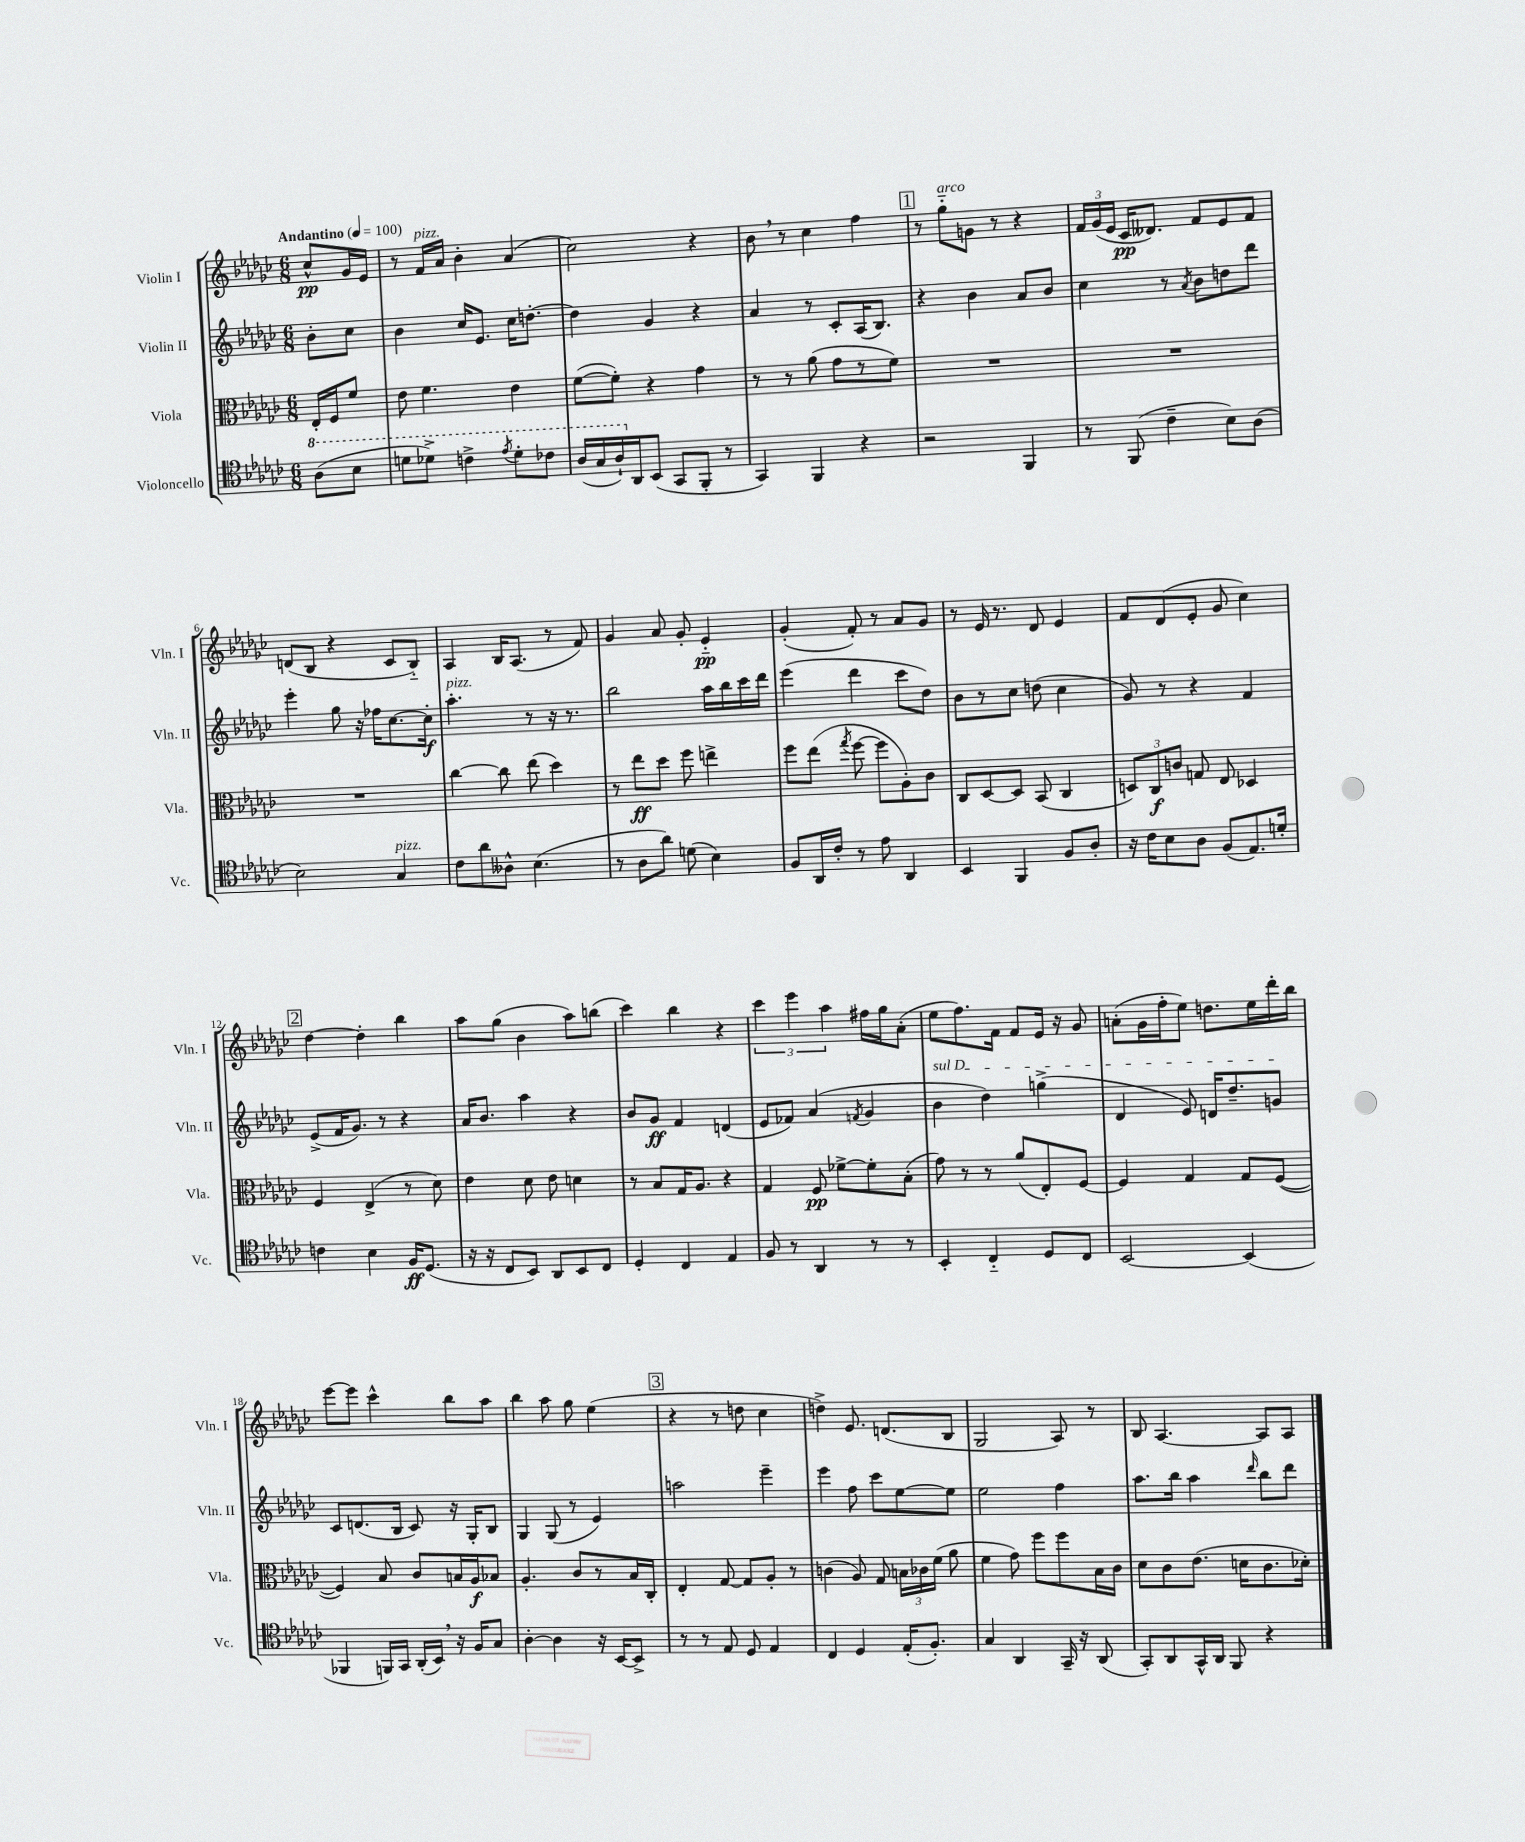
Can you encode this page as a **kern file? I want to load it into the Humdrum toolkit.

**kern	**dynam	**kern	**dynam	**kern	**dynam	**kern	**dynam
*part4	*part4	*part3	*part3	*part2	*part2	*part1	*part1
*staff4	*staff4	*staff3	*staff3	*staff2	*staff2	*staff1	*staff1
*I"Violoncello	*	*I"Viola	*	*I"Violin II	*	*I"Violin I	*
*I'Vc.	*	*I'Vla.	*	*I'Vln. II	*	*I'Vln. I	*
*clefC4	*	*clefC3	*	*clefG2	*	*clefG2	*
*k[b-e-a-d-g-c-]	*	*k[b-e-a-d-g-c-]	*	*k[b-e-a-d-g-c-]	*	*k[b-e-a-d-g-c-]	*
*M6/8	*	*M6/8	*	*M6/8	*	*M6/8	*
*MM100	*	*MM100	*	*MM100	*	*MM100	*
*8va	*	*	*	*	*	*	*
=	=	=	=	=	=	=	=
!	!	!	!	!	!	!LO:TX:a:B:t=Andantino	!
(8a-\L	.	16E-'/LL	.	8b-'\L	.	8cc-^^/L	pp
.	.	16F/J	.	.	.	.	.
8b-\J	.	8f/J	.	8cc-\J	.	16g-/L	.
.	.	.	.	.	.	16e-/JJ	.
=1	=1	=1	=1	=1	=1	=1	=1
8ddn\L	.	8e-\	.	4b-\	.	8r	.
!	!	!	!	!	!	!LO:TX:a:i:t=pizz.	!
8dd-X^\J)	.	4.f\	.	.	.	16f/LL	.
.	.	.	.	.	.	16a-/JJ	.
4ccn^\	.	.	.	16cc-/KL	.	4b-'\	.
.	.	.	.	8.e-/J	.	.	.
8qee-/	.	.	.	.	.	.	.
8dd-'\L	.	4e-\	.	16cc-\KL	.	(4a-/	.
.	.	.	.	[8.ddn'\J	.	.	.
8cc-X\J	.	.	.	.	.	.	.
=2	=2	=2	=2	=2	=2	=2	=2
(16a-/LL	.	([8f\L	.	4dd\]	.	2cc-\)	.
16g-/	.	.	.	.	.	.	.
16a-`/)	.	8f'\J])	.	.	.	.	.
*X8va	*	*	*	*	*	*	*
16AA-/J	.	.	.	.	.	.	.
(8BB-/J	.	4r	.	4g-/	.	.	.
8GG-/L	.	.	.	.	.	.	.
8FF'/J	.	4g-\	.	4r	.	4r	.
8r	.	.	.	.	.	.	.
=3	=3	=3	=3	=3	=3	=3	=3
4GG-/)	.	8r	.	4a-/	.	8b-,\	.
.	.	8r	.	.	.	8r	.
4FF/	.	(8a-\	.	8r	.	4cc-\	.
.	.	8g-\L	.	8c-'/L	.	.	.
4r	.	8r	.	(16A-/K	.	4ff\	.
.	.	.	.	8.B-/J)	.	.	.
.	.	8f\J)	.	.	.	.	.
!!LO:REH:place=s1:t=1
=4	=4	=4	=4	=4	=4	=4	=4
2r	.	2.r	.	4r	.	8r	.
!	!	!	!	!	!	!LO:TX:a:i:t=arco	!
.	.	.	.	.	.	8gg-\L	.
.	.	.	.	4b-\	.	8gn\J	.
.	.	.	.	.	.	8r	.
4FF/	.	.	.	8a-/L	.	4r	.
.	.	.	.	8b-/J	.	.	.
=5	=5	=5	=5	=5	=5	=5	=5
8r	.	2.r	.	4cc-\	.	24f/LL	.
.	.	.	.	.	.	(24g-/	.
.	.	.	.	.	.	24e-/JJ	.
(8FF/	.	.	.	.	.	16c-/KL	pp
.	.	.	.	.	.	8.d--X/J)	.
4c-~\	.	.	.	8r	.	.	.
.	.	.	.	8qa-/	.	.	.
.	.	.	.	8b-\L	.	8f/L	.
8B-\L)	.	.	.	8ddn\	.	8e-/	.
(8A-\J	.	.	.	8ddd-\J	.	8f/J	.
!!LO:LB:g=z
=6	=6	=6	=6	=6	=6	=6	=6
2B-\)	.	2.r	.	4eee-'\	.	(8dn/L	.
.	.	.	.	.	.	8B-/J	.
.	.	.	.	8gg-\	.	4r	.
.	.	.	.	16r	.	.	.
.	.	.	.	16ff-X\KL	.	.	.
!LO:TX:a:i:t=pizz.	!	!	!	!	!	!	!
4G-/	.	.	.	[8.cc-\	.	8c-/L	.
.	.	.	.	.	.	8B-/J)	.
.	.	.	.	16cc-'\Jk]	f	.	.
=7	=7	=7	=7	=7	=7	=7	=7
!	!	!	!	!LO:TX:a:i:t=pizz.	!	!	!
8c-\L	.	[4cc-\	.	4.aa-'\	.	4A-/	.
8a-\	.	.	.	.	.	.	.
8A--X^^\J	.	8cc-\]	.	.	.	16B-/KL	.
.	.	.	.	.	.	(8.A-/J	.
(4.B-\	.	(8ee-\	.	8r	.	.	.
.	.	4dd-\)	.	16r	.	8r	.
.	.	.	.	8.r	.	.	.
.	.	.	.	.	.	8f/)	.
=8	=8	=8	=8	=8	=8	=8	=8
8r	.	8r	.	2bb-\	.	4g-/	.
8A-\L	.	8ee-\L	ff	.	.	.	.
8a-\J)	.	8dd-\J	.	.	.	8a-/	.
(8dn\	.	8ff\	.	.	.	8g-'/	.
4B-\)	.	4een^\	.	16aa-\LL	.	4e-/	pp
.	.	.	.	16bb-\	.	.	.
.	.	.	.	16ccc-\	.	.	.
.	.	.	.	16ddd-\JJ	.	.	.
=9	=9	=9	=9	=9	=9	=9	=9
8F/L	.	8ff\L	.	(4eee-\	.	(4g-'/	.
16AA-/L	.	(8ee-\J	.	.	.	.	.
16c-'/JJ	.	.	.	.	.	.	.
.	.	8qgg-/	.	.	.	.	.
8r	.	[8ff\	.	4ddd-\	.	8f'/)	.
8e-\	.	8ff\L]	.	.	.	8r	.
4AA-/	.	8A-'\)	.	8ccc-\L	.	8a-/L	.
.	.	8c-\J	.	8dd-\J)	.	8g-/J	.
=10	=10	=10	=10	=10	=10	=10	=10
4BB-/	.	8C-/L	.	8b-\L	.	8r	.
.	.	[8D-/	.	8r	.	16e-/	.
.	.	.	.	.	.	8.r	.
4FF/	.	8D-/J]	.	8cc-\J	.	.	.
.	.	(8BB-/	.	(8ddn\	.	8d-/	.
8F/L	.	4C-/	.	4cc-\	.	4e-/	.
8A-'/J	.	.	.	.	.	.	.
=11	=11	=11	=11	=11	=11	=11	=11
16r	.	12Dn/L)	.	8g-/)	.	8f/L	.
16c-\KL	.	.	.	.	.	.	.
.	.	12C-/	f	.	.	.	.
8B-\	.	.	.	8r	.	(8d-/	.
.	.	12cn/J	.	.	.	.	.
8A-\J	.	8Gn/	.	4r	.	8e-'/J	.
(8F/L	.	8E-/	.	.	.	8g-/	.
8.E-/)	.	4D-X/	.	4f/	.	4cc-\)	.
16dn'/Jk	.	.	.	.	.	.	.
!!LO:LB:g=z
!!LO:REH:place=s1:t=2
=12	=12	=12	=12	=12	=12	=12	=12
4cn\	.	4F/	.	(8e-^/L	.	[4dd-\	.
.	.	.	.	16f/K	.	.	.
.	.	.	.	8.g-/J)	.	.	.
4B-\	.	(4E-^/	.	.	.	4dd-'\]	.
.	.	.	.	8r	.	.	.
16F/KL	ff	8r	.	4r	.	4bb-\	.
(8.D-/J	.	.	.	.	.	.	.
.	.	8d-\)	.	.	.	.	.
=13	=13	=13	=13	=13	=13	=13	=13
16r	.	4e-\	.	16a-/KL	.	8aa-\L	.
16r	.	.	.	8.b-/J	.	.	.
8C-/L	.	.	.	.	.	(8gg-\J	.
8BB-/J)	.	8d-\	.	4aa-\	.	4b-\	.
8AA-/L	.	8e-\	.	.	.	.	.
8BB-/	.	4dn\	.	4r	.	8aa-\L)	.
8C-/J	.	.	.	.	.	(8bbn\J	.
=14	=14	=14	=14	=14	=14	=14	=14
4D-'/	.	8r	.	8b-/L	.	4ccc-\)	.
.	.	8B-/L	.	8g-/J	ff	.	.
4C-/	.	16G-/K	.	4f/	.	4bb-\	.
.	.	8.A-/J	.	.	.	.	.
4E-/	.	4r	.	(4dn/	.	4r	.
=15	=15	=15	=15	=15	=15	=15	=15
8F/	.	4G-/	.	8e-/L	.	6ccc-\	.
8r	.	.	.	8f-X/J)	.	.	.
.	.	.	.	.	.	6eee-\	.
4AA-/	.	8F/	pp	(4a-/	.	.	.
.	.	.	.	.	.	6aa-\	.
.	.	[8f-X^\L	.	.	.	.	.
.	.	.	.	8qfn/	.	.	.
8r	.	8f-'\]	.	4g-/	.	16ff#X\LL	.
.	.	.	.	.	.	16gg-\J	.
8r	.	(8B-'\J	.	.	.	(8a-'\J	.
=16	=16	=16	=16	=16	=16	=16	=16
!	!	!	!	!LO:TX:a:i:t=sul D	!	!	!
4BB-'/	.	8g-\)	.	4b-\	.	8ee-\L	.
.	.	8r	.	.	.	8.ff\)	.
4C-/	.	8r	.	4dd-\)	.	.	.
.	.	.	.	.	.	16f\Jk	.
.	.	(8a-/L	.	.	.	8f/L	.
8D-/L	.	8E-'/)	.	(4ggn^\	.	16e-/Jk	.
.	.	.	.	.	.	16r	.
8C-/J	.	[8F/J	.	.	.	8g-/	.
=17	=17	=17	=17	=17	=17	=17	=17
[2BB-/	.	4F/]	.	4d-/	.	(8an'\L	.
.	.	.	.	.	.	16g-\L	.
.	.	.	.	.	.	16ff'\J	.
.	.	4G-/	.	8e-/)	.	8ee-\J)	.
.	.	.	.	16dn/KL	.	8.ddn\L	.
.	.	.	.	8.dd-~/	.	.	.
(4BB-/]	.	8G-/L	.	.	.	.	.
.	.	.	.	.	.	16ee-\L	.
.	.	([8F/J	.	8gn/J	.	16ddd-'\	.
.	.	.	.	.	.	16bb-\JJ	.
!!LO:LB:g=z
=18	=18	=18	=18	=18	=18	=18	=18
4FF-X/	.	4F/])	.	8c-/L	.	[8eee-\L	.
.	.	.	.	(8.dn/	.	8eee-\J]	.
16FFn/LL)	.	8B-/	.	.	.	4ccc-^^\	.
16GG-/JJ	.	.	.	16B-/Jk	.	.	.
(16AA-'/LL	.	8c-/L	.	8c-/)	.	.	.
16BB-,/JJ)	.	.	.	.	.	.	.
16r	.	16Bn/L	.	16r	.	8bb-\L	.
16F/KL	.	16A-/J	f	16G-'/KL	.	.	.
8G-/J	.	8B-X/J	.	8B-/J	.	8aa-\J	.
=19	=19	=19	=19	=19	=19	=19	=19
[4A-'\	.	4.A-'/	.	4G-/	.	4bb-\	.
4A-\]	.	.	.	(8G-/	.	8aa-\	.
.	.	8c-/L	.	8r	.	8gg-\	.
16r	.	8r	.	4e-/)	.	(4ee-\	.
[16BB-/KL	.	.	.	.	.	.	.
8BB-^/J]	.	16B-/L	.	.	.	.	.
.	.	16C-'/JJ	.	.	.	.	.
!!LO:REH:place=s1:t=3
=20	=20	=20	=20	=20	=20	=20	=20
8r	.	4E-'/	.	2aan\	.	4r	.
8r	.	.	.	.	.	.	.
8E-/	.	[8G-/	.	.	.	8r	.
8D-/	.	8G-/L]	.	.	.	8ddn\	.
4E-/	.	8A-'/J	.	4eee-~\	.	4cc-\	.
.	.	8r	.	.	.	.	.
=21	=21	=21	=21	=21	=21	=21	=21
4C-/	.	(4cn\	.	4eee-\	.	4ddn^\)	.
4D-/	.	8A-/)	.	8ff\	.	8.e-/	.
.	.	8G-/	.	8ccc-\L	.	.	.
.	.	.	.	.	.	(8.dn/L	.
(16E-'/KL	.	24Bn\LL	.	[8ee-\	.	.	.
.	.	24c-X\	.	.	.	.	.
8.F'/J)	.	.	.	.	.	.	.
.	.	(24f\JJ	.	.	.	.	.
.	.	8a-\	.	8ee-\J]	.	8B-/J	.
=22	=22	=22	=22	=22	=22	=22	=22
4G-/	.	4f\	.	2ee-\	.	2G-/	.
4AA-/	.	8g-\)	.	.	.	.	.
.	.	8ff\L	.	.	.	.	.
16GG-~/	.	8ff\	.	4ff\	.	8A-/)	.
16r	.	.	.	.	.	.	.
(8AA-/	.	16B-\L	.	.	.	8r	.
.	.	16c-\JJ	.	.	.	.	.
=23	=23	=23	=23	=23	=23	=23	=23
8GG-'/L)	.	8d-\L	.	8.aa-\L	.	8B-/	.
8AA-/	.	8c-\	.	.	.	[4.A-/	.
.	.	.	.	16bb-\Jk	.	.	.
16GG-^^/L	.	(8.e-\J	.	4aa-\	.	.	.
16AA-/JJ	.	.	.	.	.	.	.
8FF/	.	.	.	.	.	.	.
.	.	16dn\KL	.	.	.	.	.
.	.	.	.	16qqddd-/	.	.	.
4r	.	8.c-\	.	8bb-\L	.	8A-/L]	.
.	.	.	.	8ddd-\J	.	8A-/J	.
.	.	16d-X'\Jk)	.	.	.	.	.
==	==	==	==	==	==	==	==
*-	*-	*-	*-	*-	*-	*-	*-
